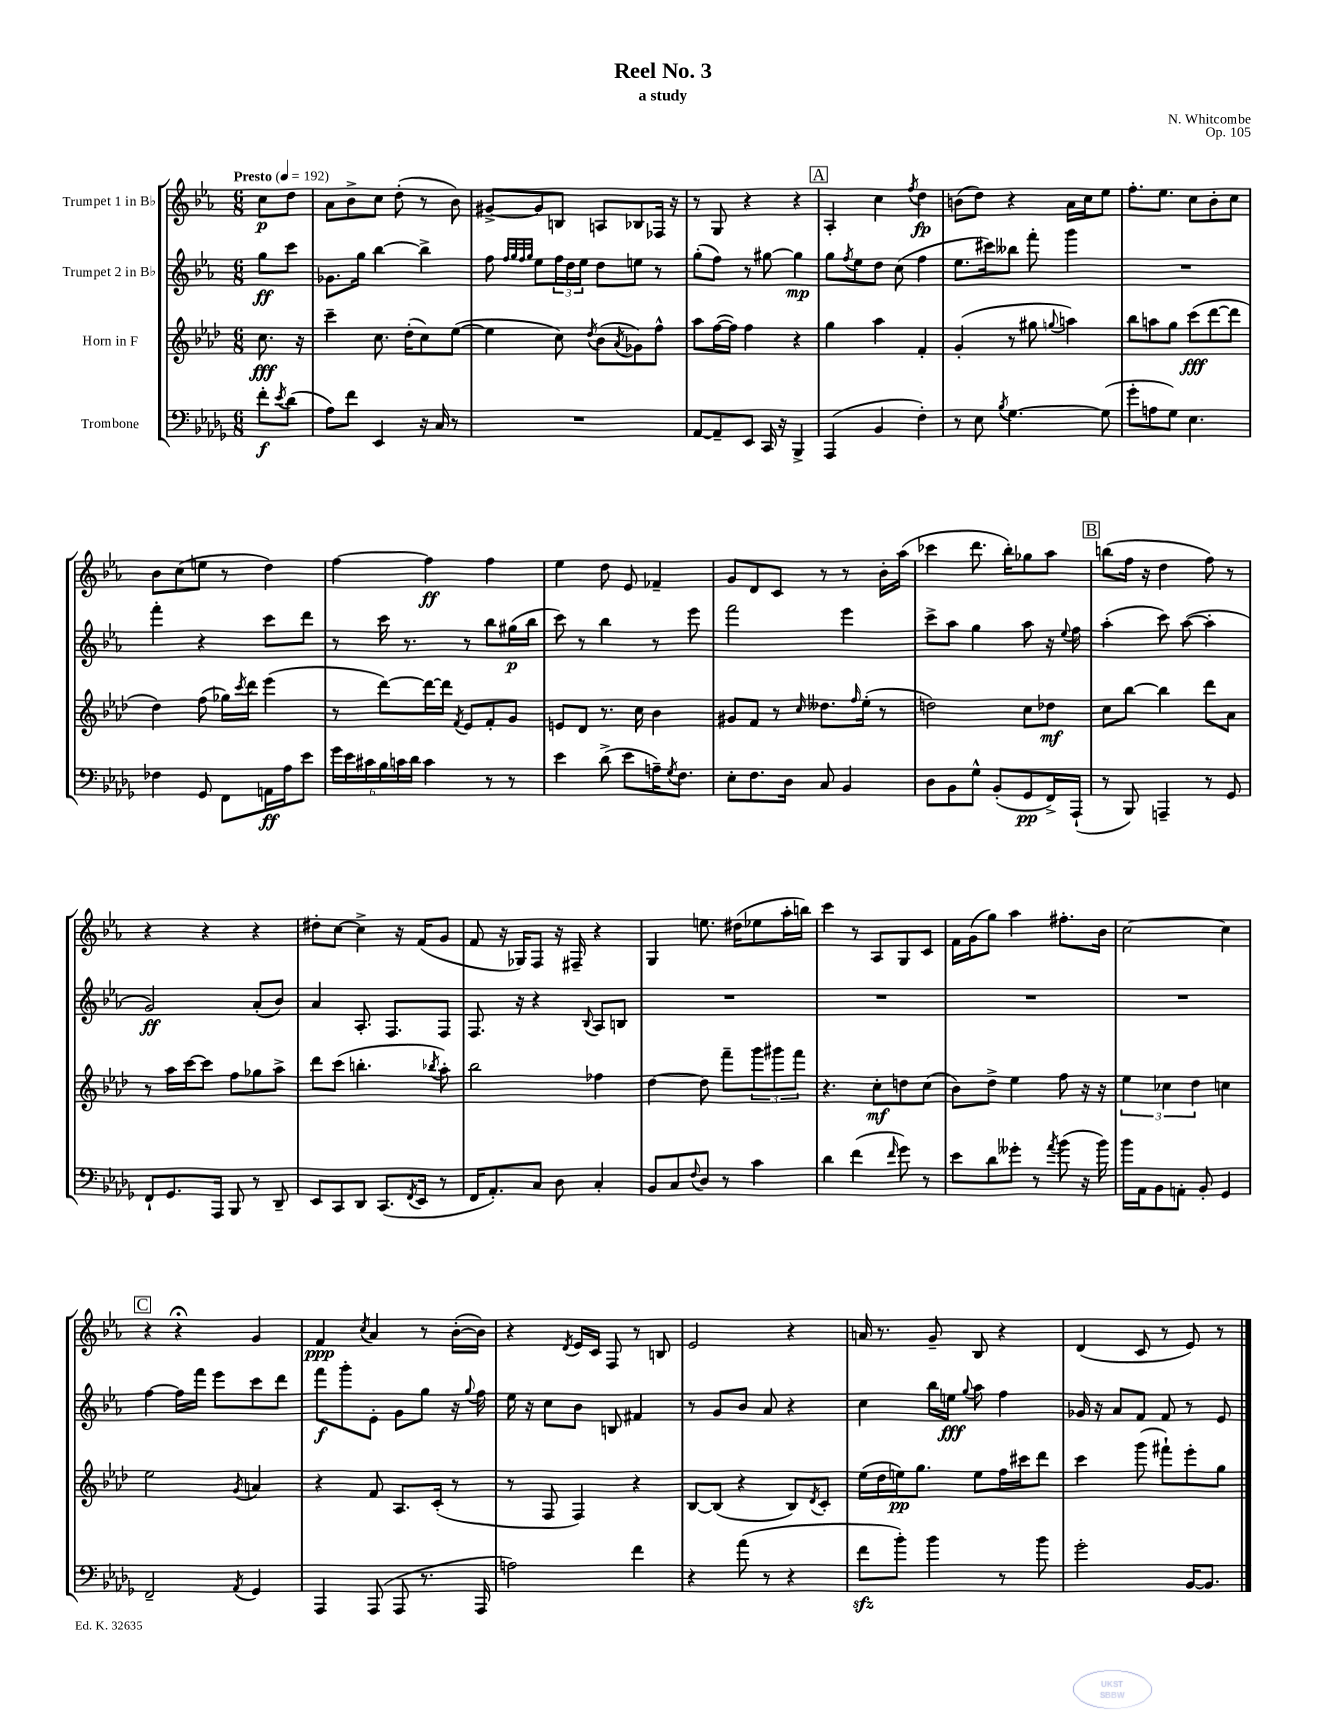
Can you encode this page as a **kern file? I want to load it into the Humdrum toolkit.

**kern	**kern	**kern	**kern
*staff4	*staff3	*staff2	*staff1
*clefF4	*clefG2	*clefG2	*clefG2
*k[b-e-a-d-g-]	*k[b-e-a-d-]	*k[b-e-a-]	*k[b-e-a-]
*M6/8	*M6/8	*M6/8	*M6/8
*MM192	*MM192	*MM192	*MM192
8f'\L	8.cc\	8gg\L	8cc\L
8qe-/	.	.	.
(8d-\J	.	8ccc\J	8dd\J
.	16r	.	.
=	=	=	=
8A-\L)	4ccc~\	8.g-\L	8a-\L
8f\J	.	.	8b-^\
.	.	16gg\Jk	.
4EE-/	8.cc\	[4bb-\	8cc\J
.	.	.	(8dd'\
.	(16dd-'\LK	.	.
16r	8cc\)	4bb-^\]	8r
16C/	.	.	.
8r	([8ee-\J	.	8b-\)
=	=	=	=
2.r	4ee-\]	8ff\	[8g#^/L
.	.	32qqff/LLL	.
.	.	32qqgg/	.
.	.	32qqff/	.
.	.	32qqgg/JJJ	.
.	.	8ee-\L	8g#/]
.	8cc\)	24ff\L	8B/J
.	.	24dd\	.
.	.	24ee-\JJ	.
.	8qdd-/	.	.
.	(8b-\L	8dd\L	8A/L
.	8qa-/	.	.
.	8g-\)	8ee\J	8B-/
.	8ff^^\J	8r	16F-/Jk
.	.	.	16r
=	=	=	=
[8AA-/L	8aa-\L	(8gg'\L	8r
8AA-~/]	([16ff\L	8ff\J)	8G/
.	16ff\]JJ)	.	.
8EE-/J	4ff\	8r	4r
16CC/	.	[8gg#\	.
16r	.	.	.
4BBB-^/	4r	4gg#\]	4r
=	=	=	=
(4AAA-/	4gg\	8gg\L	4A-'/
.	.	8qff/	.
.	.	8ee-\	.
4BB-/	4aa-\	8dd\J	4cc\
.	.	(8cc\	.
.	.	.	8qff/
4F'\)	4f'/	4ff\	4dd\
=	=	=	=
8r	(4g'/	8.ee-\L	(8b\L
8E-\	.	.	8dd\J)
.	.	16ccc#\k)	.
8qB-/	.	.	.
[4.G-\	8r	8bb--\J	4r
.	8gg#\	8fff'\	.
.	8qqgg/	.	.
.	4aa\)	4ggg\	16a-\LL
.	.	.	16cc\J
(8G-\]	.	.	8ee-\J
=	=	=	=
8g-'\L	8bb-\L	2.r	8.ff'\L
8A\	8aa\	.	.
.	.	.	8.ee-\J
8G-\J)	8gg\J	.	.
4.E-\	(8ccc\L	.	8cc\L
.	[8ddd-\	.	8b-'\
.	8ddd-\]J	.	8cc\J
=	=	=	=
4F-\	4dd-\)	4fff'\	8b-\L
.	.	.	(8cc\
8GG-/	(8ff\	4r	8ee\J
8FF\L	16gg-\LL)	.	8r
.	8qccc/	.	.
.	16ddd-\JJ	.	.
16AA\L	(4eee-\	8ccc\L	4dd\)
16A-\J	.	.	.
8e-\J	.	8ddd\J	.
=	=	=	=
24g-\LL	8r	8r	[4ff\
24e-\	.	.	.
24c#\	.	.	.
24B-\	[8ddd-\L)	16ccc\	.
24c\	.	.	.
.	.	8.r	.
24d-\JJ	.	.	.
4c\	16ddd-\_L	.	4ff\]
.	16ddd-\]JJ	.	.
.	8qf/	.	.
.	8e-/L	8r	.
8r	8f'/	8bb-\L	4ff\
8r	8g/J	(16gg#\L	.
.	.	16bb-\JJ	.
=	=	=	=
4e-\	8e/L	8ccc\)	4ee-\
.	8d-/J	8r	.
(8d-^\	8.r	4bb-\	8dd\
8e-\L	.	.	8e-/
.	16cc\	.	.
16A~\K)	4b-\	8r	4f-~/
8qG-/	.	.	.
8.F\J	.	.	.
.	.	8eee-\	.
=	=	=	=
8E-'\L	8g#/L	2fff\	8g/L
8.F\	8f/J	.	8d/
.	8r	.	8c/J
16D-\Jk	.	.	.
.	16qqcc/	.	.
8C/	8.dd--\L	.	8r
4BB-/	.	4eee-\	8r
.	16qqff/	.	.
.	(16ee-'\Jk	.	.
.	8r	.	16b-'\LL
.	.	.	(16aa-\JJ
=	=	=	=
8D-\L	2dd\)	8ccc^\L	4ccc-\
8BB-\	.	8aa-\J	.
8G-^^\J	.	4gg\	8.ddd\
(8BB-'/L	.	.	.
.	.	.	16bb-'\LK)
8GG-/	8cc\L	8aa-\	8gg-\
16FF^/L)	8dd-\J	16r	8aa-\J
.	.	8qqee-/	.
(16AAA-`/JJ	.	16ff\	.
=	=	=	=
8r	8cc\L	(4aa-'\	(8bb\L
8BBB-/)	[8bb-\J	.	16ff\Jk
.	.	.	16r
4AAA~/	4bb-\]	8ccc\)	4dd\
.	.	([8aa-\	.
8r	8ddd-\L	4aa-'\]	8ff\)
8GG-/	8a-\J	.	8r
=	=	=	=
8FF`/L	8r	2g/)	4r
8.GG-/	16aa-\LL	.	.
.	[16ccc\J	.	.
.	8ccc\]J	.	4r
16AAA-/Jk	.	.	.
8BBB-/	8ff\L	.	.
8r	8gg-\	(8a-'/L	4r
8DD-~/	8aa-^\J	8b-/J)	.
=	=	=	=
8EE-/L	8ddd-\L	4a-/	8dd#'\L
8CC/	(8ccc\J	.	[8cc\J
8DD-/J	4.bb'\	8.A-'/	4cc^\]
(8.CC/L	.	.	.
.	.	8.F/L	.
.	.	.	16r
8qFF/	.	.	.
16EE-/Jk	.	.	(16f/LK
.	8qbb-/	.	.
8r	8aa-'\)	8F/J	8g/J
=	=	=	=
16FF/LK	2bb-\	8.F/	8f/
8.AA-'/)	.	.	.
.	.	.	16r
.	.	16r	16G-/LK)
8C/J	.	4r	8F/J
8D-\	.	.	16r
.	.	.	16F#~/
.	.	8qqB-/	.
4C'/	4ff-\	8A-/L	4r
.	.	8B/J	.
=	=	=	=
8BB-/L	[4dd-\	2.r	4G/
8C/	.	.	.
8qqF/	.	.	.
8D-/J	8dd-\]	.	8.ee\
8r	8fff~\L	.	.
.	.	.	(16dd#\LK
4c\	12ggg\	.	8ee-\
.	12ggg#\	.	.
.	.	.	16aa-'\L
.	12fff\J	.	.
.	.	.	16bb\JJ)
=	=	=	=
4d-\	4.r	2.r	4ccc\
(4f\	.	.	8r
.	8cc'\L	.	8A-/L
16qqf/	.	.	.
8g-\)	8dd\	.	8G/
8r	(8cc\J	.	8c/J
=	=	=	=
8e-\L	8b-\L)	2.r	16f\LL
.	.	.	(16g\J
8d-\	8dd-^\J	.	8gg\J)
8g--'\J	4ee-\	.	4aa-\
8r	.	.	.
8qa-/	.	.	.
(8b-\	8ff\	.	8.ff#'\L
16r	16r	.	.
16b-\)	16r	.	16b-\Jk
=	=	=	=
16b-\LL	6ee-\	2.r	[2cc\
16AA-\J	.	.	.
8BB-\	.	.	.
.	6cc-\	.	.
8AA'\J	.	.	.
.	6dd-\	.	.
8BB-'/	.	.	.
4GG-/	4cc\	.	4cc\]
=	=	=	=
2FF~/	2ee-\	[4ff\	4r
.	.	16ff\]LL	4r;
.	.	16fff\JJ	.
.	.	8eee-\L	.
8qAA-/	8qg/	.	.
4GG-/	4a/	8ccc\	4g/
.	.	8ddd\J	.
=	=	=	=
4AAA-/	4r	8fff\L	4f/
.	.	8ggg'\	.
.	.	.	8qcc/
(8AAA-/	8f/	8e-'\J	4a-/
8AAA-/	8.A-/L	8g\L	.
8.r	.	8gg\J	8r
.	(16c'/Jk	.	.
.	8r	16r	([16b-'\LL
.	.	8qqgg/	.
16AAA-/	.	16ff\	16b-\]JJ)
=	=	=	=
2A\)	8r	16ee-\	4r
.	.	16r	.
.	8F/	8cc\L	.
.	.	.	8qd/
.	4F/)	8b-\J	16e-/LL
.	.	.	16c/JJ
.	.	8B/	8F/
4f\	4r	4f#/	8r
.	.	.	8B/
=	=	=	=
4r	[8B-/L	8r	2e-/
.	(8B-/]J	8g/L	.
(8a-\	4r	8b-/J	.
8r	.	8a-/	.
4r	8B-/L)	4r	4r
.	8qd-/	.	.
.	8c'/J	.	.
=	=	=	=
8f\L	(16ee-\LL	4cc\	16a/
.	16dd-\	.	8.r
8b-'\J)	16ee\J)	.	.
.	8.gg\J	.	.
4b-\	.	16bb-\LL	8g~/
.	.	16ee\JJ	.
.	.	8qqgg/	.
.	8ee\L	8aa-\	8B-/
8r	16ff\L	4ff\	4r
.	16ccc#\J	.	.
8b-\	8ddd-\J	.	.
=	=	=	=
2g-'\	4ccc\	16g-/	(4d/
.	.	16r	.
.	.	8a-/L	.
.	(8ggg\	8f/J	8c/
.	8fff#`\L)	8f/	8r
[16BB-/LK	8eee-'\	8r	8e-/)
8.BB-/]J	.	.	.
.	8gg\J	8e-/	8r
==	==	==	==
*-	*-	*-	*-
